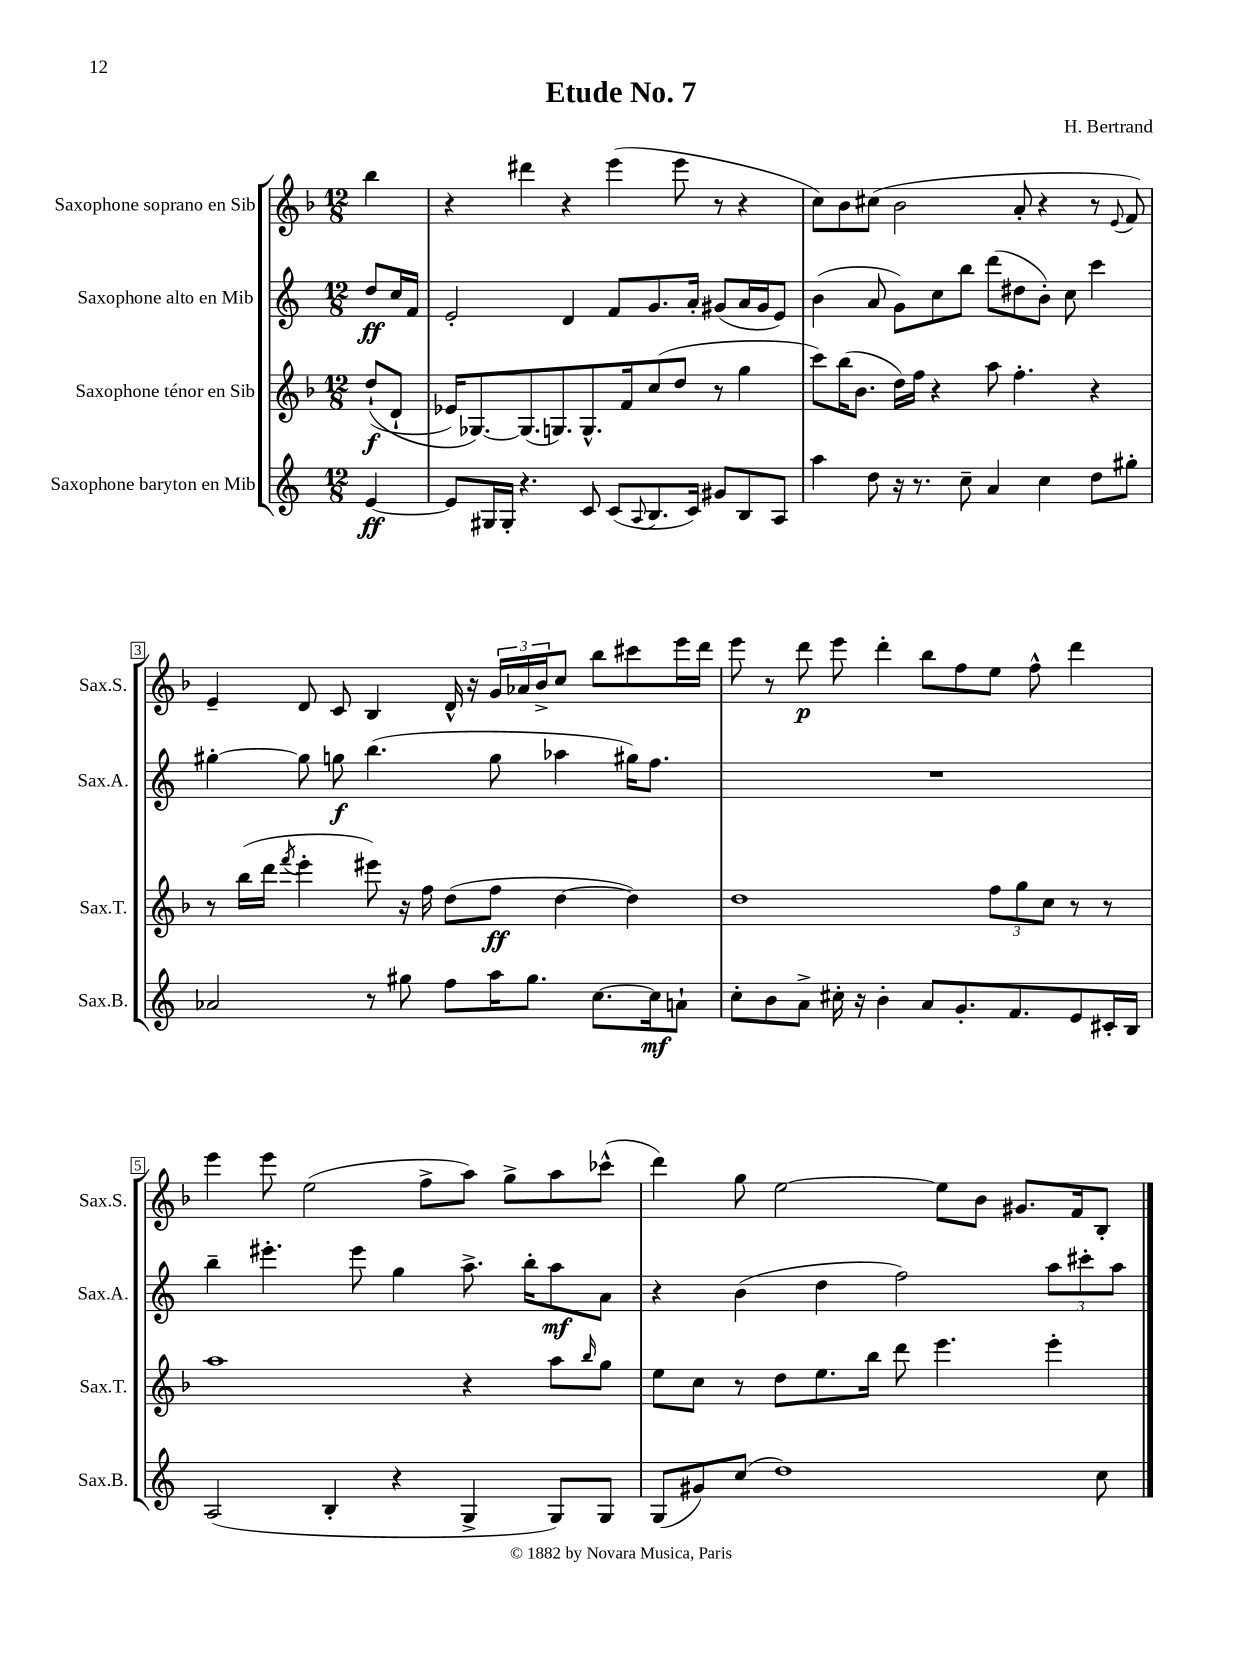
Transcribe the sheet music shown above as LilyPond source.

\header { title = "Etude No. 7" composer = "H. Bertrand" }
<<
\new StaffGroup <<
\new Staff = "s0" \with { instrumentName = "Saxophone soprano en Sib" shortInstrumentName = "Sax.S." } {
    \clef treble \key f \major \numericTimeSignature \time 12/8 \partial 4
    bes''4 |
    r4 dis'''4 r4 e'''4( e'''8 r8 r4 |
    c''8) bes'8 cis''8( bes'2 a'8-. r4 r8 \appoggiatura { e'8 } f'8) |
    e'4-- d'8 c'8 bes4 d'16-^ r16 \tuplet 3/2 { g'16 aes'16 bes'16-> } c''8 bes''8 cis'''8 e'''16 d'''16 |
    e'''8 r8 d'''8\p e'''8 d'''4-. bes''8 f''8 e''8 f''8-^ d'''4 |
    e'''4 e'''8 e''2( f''8-> a''8) g''8-> a''8 ces'''8-^( |
    d'''4) g''8 e''2~ e''8 bes'8 gis'8. f'16 bes8-. \bar "|." |
}
\new Staff = "s1" \with { instrumentName = "Saxophone alto en Mib" shortInstrumentName = "Sax.A." } {
    \clef treble \key c \major \numericTimeSignature \time 12/8 \partial 4
    d''8\ff c''16 f'16 |
    e'2-. d'4 f'8 g'8. a'16-. gis'8( a'16 gis'16 e'8) |
    b'4( a'8 g'8) c''8 b''8 d'''8( dis''8 b'8-.) c''8 c'''4 |
    gis''4~-. gis''8 g''8\f b''4.( g''8 aes''4 gis''16) f''8. |
    R1. |
    b''4-- eis'''4.-. eis'''8 g''4 a''8.-> b''16-. a''8\mf a'8 |
    r4 b'4( d''4 f''2) \tuplet 3/2 { a''8 cis'''8-. a''8 } \bar "|." |
}
\new Staff = "s2" \with { instrumentName = "Saxophone ténor en Sib" shortInstrumentName = "Sax.T." } {
    \clef treble \key f \major \numericTimeSignature \time 12/8 \partial 4
    d''8-!\f(\( d'8-! |
    ees'16) ges8.~\) ges8.( g8.) g8.-^ f'16 c''8( d''8 r8 g''4 |
    c'''8) bes''16( bes'8. d''16) f''16 r4 a''8 f''4.-. r4 |
    r8 bes''16( d'''16 \acciaccatura { f'''8 } e'''4-. eis'''8) r16 f''16 d''8( f''8\ff d''4~ d''4) |
    d''1 \tuplet 3/2 { f''8 g''8 c''8 } r8 r8 |
    a''1 r4 a''8 \grace { bes''16 } g''8 |
    e''8 c''8 r8 d''8 e''8. bes''16 d'''8 e'''4. e'''4-. \bar "|." |
}
\new Staff = "s3" \with { instrumentName = "Saxophone baryton en Mib" shortInstrumentName = "Sax.B." } {
    \clef treble \key c \major \numericTimeSignature \time 12/8 \partial 4
    e'4~\ff |
    e'8 gis16 gis16-. r4. c'8 c'8( \appoggiatura { a8 } b8. c'16) gis'8 b8 a8 |
    a''4 d''8 r16 r8. c''8-- a'4 c''4 d''8 gis''8-. |
    aes'2 r8 gis''8 f''8 a''16 gis''8. c''8.~ c''16\mf a'8-! |
    c''8-. b'8 a'8-> cis''16-. r16 b'4-. a'8 g'8.-. f'8. e'8 cis'16-. b16 |
    a2( b4-. r4 g4-> g8) g8 |
    g8( gis'8) c''8( d''1) c''8 \bar "|." |
}
>>
>>
\layout { \context { \Score \override BarNumber.stencil = #(make-stencil-boxer 0.1 0.3 ly:text-interface::print) } }
